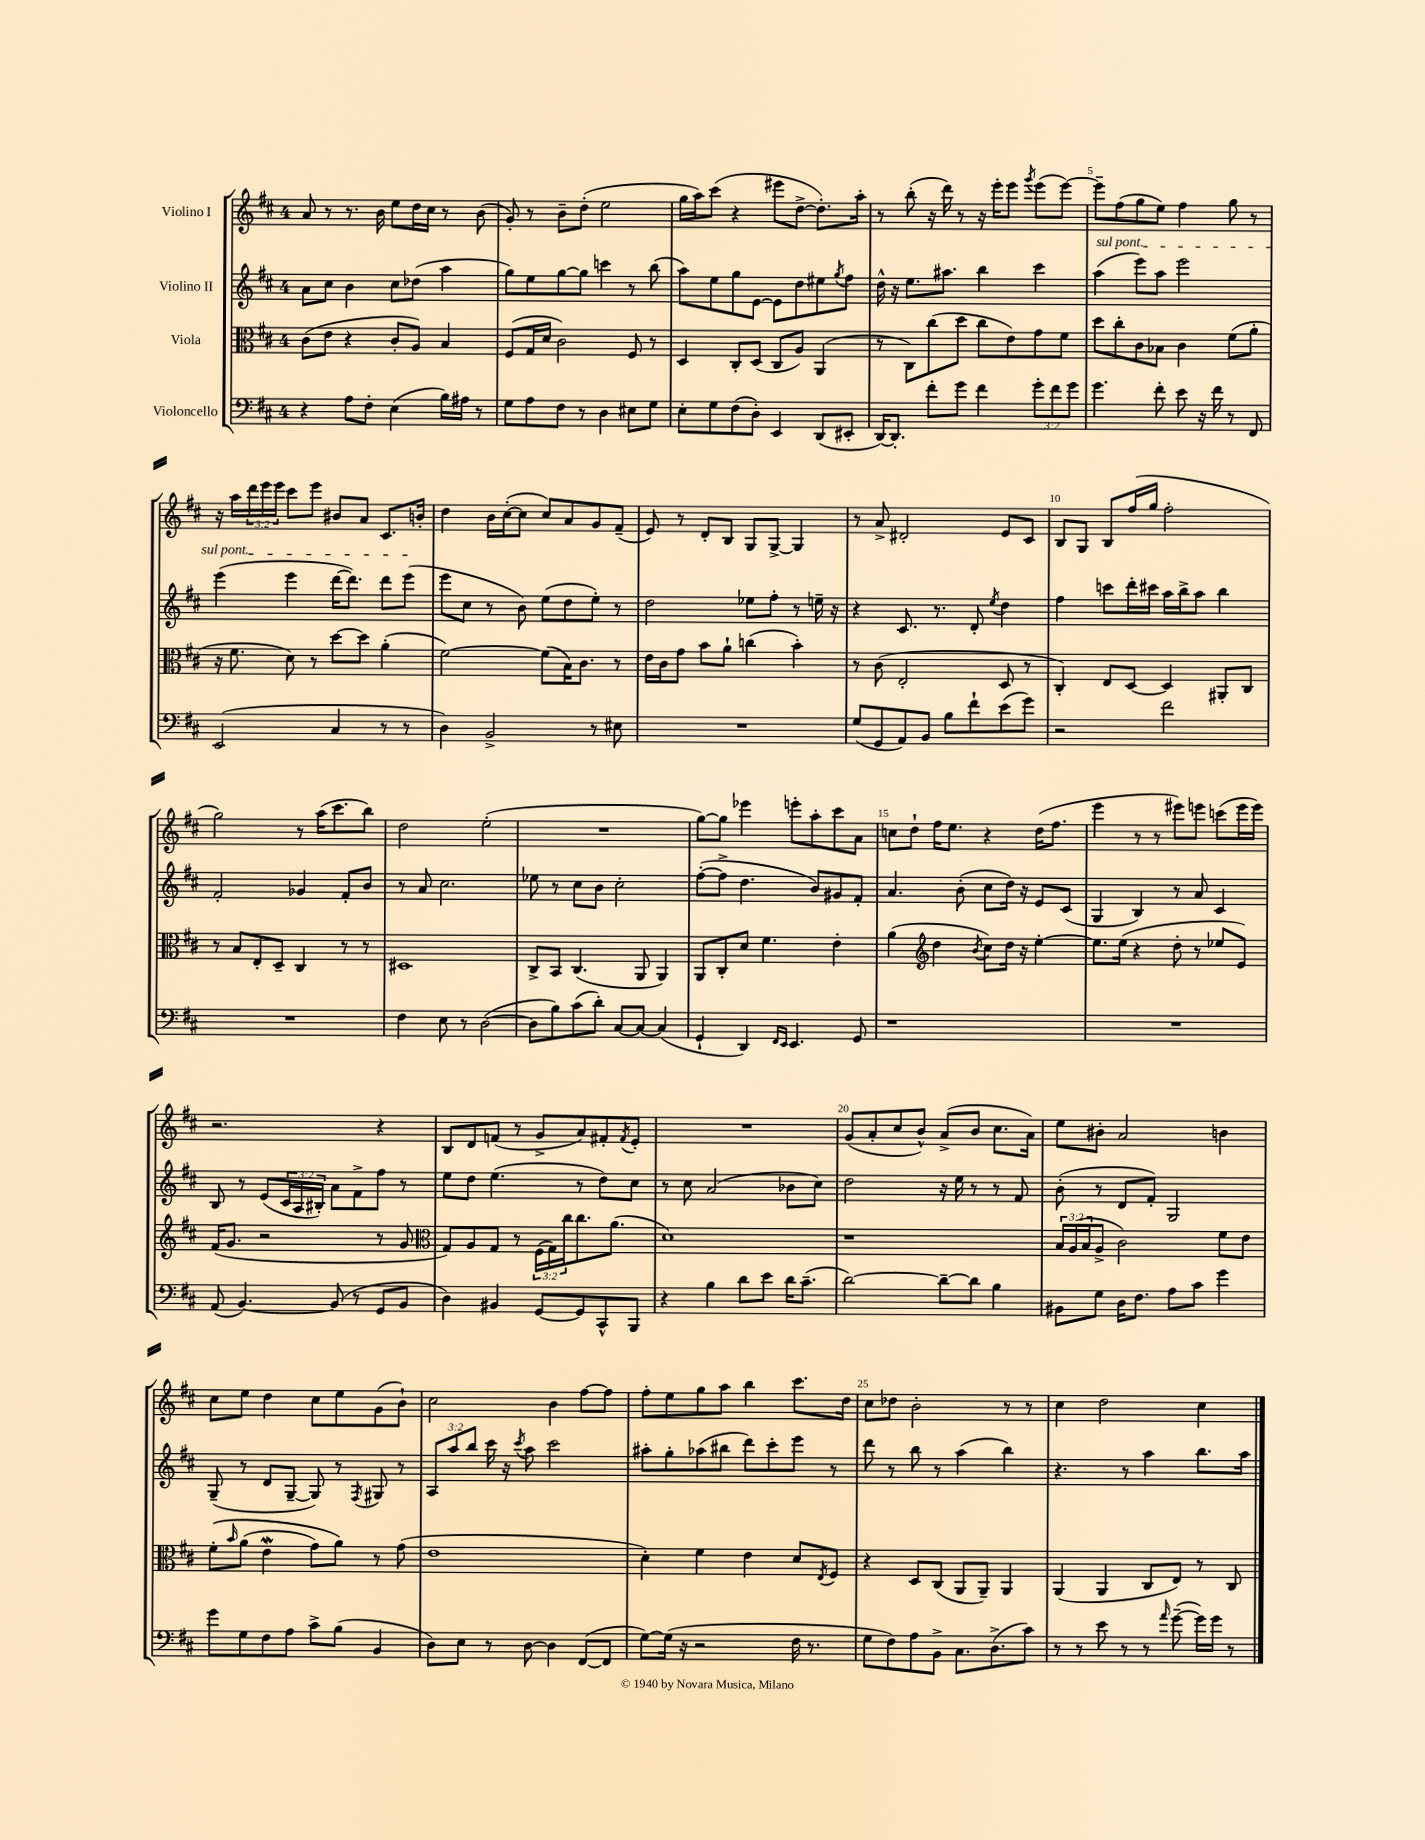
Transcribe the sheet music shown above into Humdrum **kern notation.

**kern	**kern	**kern	**kern
*staff4	*staff3	*staff2	*staff1
*clefF4	*clefC3	*clefG2	*clefG2
*k[f#c#]	*k[f#c#]	*k[f#c#]	*k[f#c#]
*M4/4	*M4/4	*M4/4	*M4/4
4r	(8c#	8a	8a
.	8e	8cc#	8r
8A	4r	4b	8.r
8F#'	.	.	.
.	.	.	16b
(4E	8c#'	8cc#	8ee
.	8A)	(8dd-	16dd
.	.	.	16cc#
16B)	4B	4aa	8r
16A#	.	.	.
8r	.	.	(8b
=	=	=	=
8G	(8F#	8gg)	8g')
8A	16G	8ee	8r
.	16d	.	.
8F#	2c#)	[8gg	8b~
8r	.	8gg]	(8dd'
4D	.	4ccc	2ee
8E#	8F#	8r	.
8G	8r	(8bb	.
=	=	=	=
8E'	4D	8aa)	16gg
.	.	.	16aa)
8G	.	8ee	(8ccc#
(8F#	8C#'	8gg	4r
8D')	(8D	[8e	.
4EE	8C#	8e]	8eee#
.	8A)	8dd	[8dd^
(8DD	(4AA	8ee#	8.dd'])
.	.	8qgg	.
8EE#'	.	8ff#	.
.	.	.	16aa'
=	=	=	=
[16DD)	8r	16dd^^	8r
8.DD']	.	16r	.
.	8C#)	8.ee	(8bb'
8f#'	(8cc#	.	16r
.	.	8.aa#	16ddd)
8g	8dd	.	8r
4f#	8cc#	4bb	16r
.	.	.	16eee'
.	8e)	.	8eee
.	.	.	8qggg
12g'	8g	4ccc#	(8eee
12f#	.	.	.
.	8f#	.	[8eee)
12g	.	.	.
=	=	=	=
4.g	8dd	(4aa	8eee~]
.	8cc#'	.	(8ff#
.	8c#	8eee)	8gg
8f#'	8B-	8aa	8ee)
8e	4c#	2eee	4ff#
16r	.	.	.
16f#	.	.	.
8r	(8f#	.	8gg
8FF#	8a'	.	8r
=	=	=	=
(2EE	16r	(4eee	16r
.	8.f#	.	16aa
.	.	.	24ddd
.	.	.	24eee
.	.	.	24eee
.	8d)	4eee	8ccc#
.	8r	.	8eee
4C#	[8dd	[16ddd	8b#
.	.	8.ddd])	.
.	8dd]	.	8a
8r	(4a'	8ddd	8.c#
8r	.	(8eee	.
.	.	.	16b'
=	=	=	=
4D)	[2f#)	8eee	4dd
.	.	8cc#	.
2BB^	.	8r	16b
.	.	.	([16cc#'
.	.	8b)	8cc#]
.	(8f#]	(8ee	8cc#)
.	16B)	8dd	8a
.	8.c#	.	.
8r	.	8ee')	8g
8E#	8r	8r	(8f#~
=	=	=	=
1r	16e	2dd	8e)
.	16c#	.	.
.	8g	.	8r
.	8b	.	8d'
.	8a`	.	8B
.	(4cc	8ee-	8G
.	.	8ff#'	[8G^
.	4b')	8r	4G]
.	.	16ee~	.
.	.	16r	.
=	=	=	=
(8G	8r	4r	8r
8GG	(8c#	.	8a^
8AA)	2E'	8.c#	2d#'
8BB	.	.	.
.	.	8.r	.
8B	.	.	.
8f#`	.	8d'	.
.	.	8qee	.
(8e	8D	4dd	8e
8g)	8r	.	8c#
=	=	=	=
2r	4C#')	4ff#	8B
.	.	.	8G
.	8E	8ccc	8B
.	[8D	16ddd'	(16ff#
.	.	16ccc#	16gg
2f#	4D]	16aa	2ff#'
.	.	16bb^	.
.	.	8aa	.
.	8AA#'	4bb	.
.	8C#	.	.
=	=	=	=
1r	8r	2f#'	2gg)
.	8B	.	.
.	8E'	.	.
.	8D~	.	.
.	4C#	4g-	8r
.	.	.	(16aa
.	.	.	8.ccc#
.	8r	8f#'	.
.	8r	8b	8bb)
=	=	=	=
4F#	1D#	8r	2dd
.	.	8a	.
8E	.	2.cc#	.
8r	.	.	.
([2D	.	.	(2ee'
=	=	=	=
8D]	8C#^	8ee-	1r
8B)	8BB	8r	.
(8c#	(4.C#	8cc#	.
8d')	.	8b	.
[8C#	.	2cc#'	.
8C#_	8AA	.	.
(4C#]	4AA)	.	.
=	=	=	=
4GG`	8AA	([8ff#'	[8gg)
.	8C#'	8ff#^]	8gg]
4DD)	8d	4.dd	4eee-
.	4.f#	.	.
16qqFF#	.	.	.
16qqEE	.	.	.
4.EE	.	.	8eee'
.	.	8b)	8aa'
.	4e'	8g#	8ccc#
8GG	.	8f#'	8a
=	=	=	=
1r	(4a	4.a	8cc
.	.	.	8dd`
*	*clefG2	*	*
.	4dd	.	16ff#
.	.	.	8.ee
.	.	(8b'	.
.	8qb	.	.
.	8cc#)	8cc#	4r
.	16dd	16dd)	.
.	16r	16r	.
.	[4ee'	8e	(16dd
.	.	.	8.ff#
.	.	(8c#	.
=	=	=	=
1r	8.ee]	4G	4eee
.	(16ee	.	.
.	4r	4B)	8r
.	.	.	8r
.	8dd'	8r	8eee#)
.	8r	8a	8eee
.	8ee-	4c#	(8ccc
.	8e)	.	16eee
.	.	.	16eee)
=	=	=	=
(8AA	(16f#	8B	2.r
.	8.g	.	.
[4.BB)	.	8r	.
.	2r	(8e	.
.	.	24c#	.
.	.	24A	.
.	.	24B#')	.
(8BB]	.	8a	.
8r	.	8f#^	.
8GG	8r	8ff#	4r
8BB	8g	8r	.
=	=	=	=
*	*clefC3	*	*
4D)	8G)	8ee	8B
.	8A	8dd	8d
4BB#	8G	(4.ee	(8f
.	8r	.	8r
[8GG	(24F#	.	8g^
.	24G)	.	.
.	24cc#	.	.
8GG]	8.cc#	8r	8a)
8CC#^^	.	8dd)	8f#'
.	(8.a	.	.
.	.	.	8qf#
8BBB	.	8cc#	8e'
=	=	=	=
4r	1d)	8r	1r
.	.	8cc#	.
4B	.	(2a	.
8d	.	.	.
8e	.	.	.
16d	.	8b-	.
(8.c#~	.	.	.
.	.	8cc#)	.
=	=	=	=
[2d)	1r	2dd	(8g
.	.	.	8a'
.	.	.	8cc#
.	.	.	8b^^)
8d~_	.	16r	(8a^
.	.	16ee	.
8d]	.	8r	8b
4B	.	8r	8.cc#
.	.	8f#	.
.	.	.	16a)
=	=	=	=
8BB#	24B	(8b'	8ee
.	(24A	.	.
.	24B	.	.
8G	8A^	8r	8b#'
16D	2c#)	8d	2a
8.F#	.	.	.
.	.	8f#')	.
8A	.	2G	.
8c#	.	.	.
4g	8f#	.	4b
.	8e	.	.
=	=	=	=
8g	&(8f#'	(8G~	8cc#
.	16qqb	.	.
8G	(8a	8r	8ee
8F#	4e	8d	4dd
8A	.	[8G~	.
8c#^	8g)	8G])	8cc#
(8B	8a&)	8r	8ee
.	.	8qF#	.
4BB	8r	8G#	(8g
.	(8g	8r	8b`)
=	=	=	=
8D)	1e	12A	2cc#
.	.	12aa	.
8E	.	.	.
.	.	12bb	.
8r	.	16ccc#	.
.	.	16r	.
.	.	8qccc#	.
[8D	.	8aa	.
4D]	.	2ccc#	4b
([8FF#	.	.	[8ff#
8FF#]	.	.	8ff#]
=	=	=	=
[8G)	4d')	8aa#'	8ff#'
(16G]	.	8gg'	8ee
16r	.	.	.
2r	4f#	(8aa-	8gg
.	.	8bb#	8aa
.	4e	8ddd)	4bb
.	.	8ccc#'	.
16F#	8d	8eee	8.ccc#
8.r	.	.	.
.	8qE	.	.
.	8F#	8r	.
.	.	.	16dd
=	=	=	=
8G	4r	8ddd	8cc#
8F#)	.	8r	8dd-
8A	8D	8bb	2b'
8BB^	(8C#	8r	.
8.C#	8AA	(4aa	.
.	8AA~)	.	.
(8.D^	.	.	.
.	4AA	4bb)	8r
8c#)	.	.	8r
=	=	=	=
8r	(4AA	4.r	4cc#
8r	.	.	.
8e	4AA	.	2dd
8r	.	8r	.
8r	8C#	4aa	.
16qqa	.	.	.
([8g~	8E)	.	.
16g])	8r	8.bb	4cc#
16g	.	.	.
8r	8C#	.	.
.	.	16aa	.
==	==	==	==
*-	*-	*-	*-
